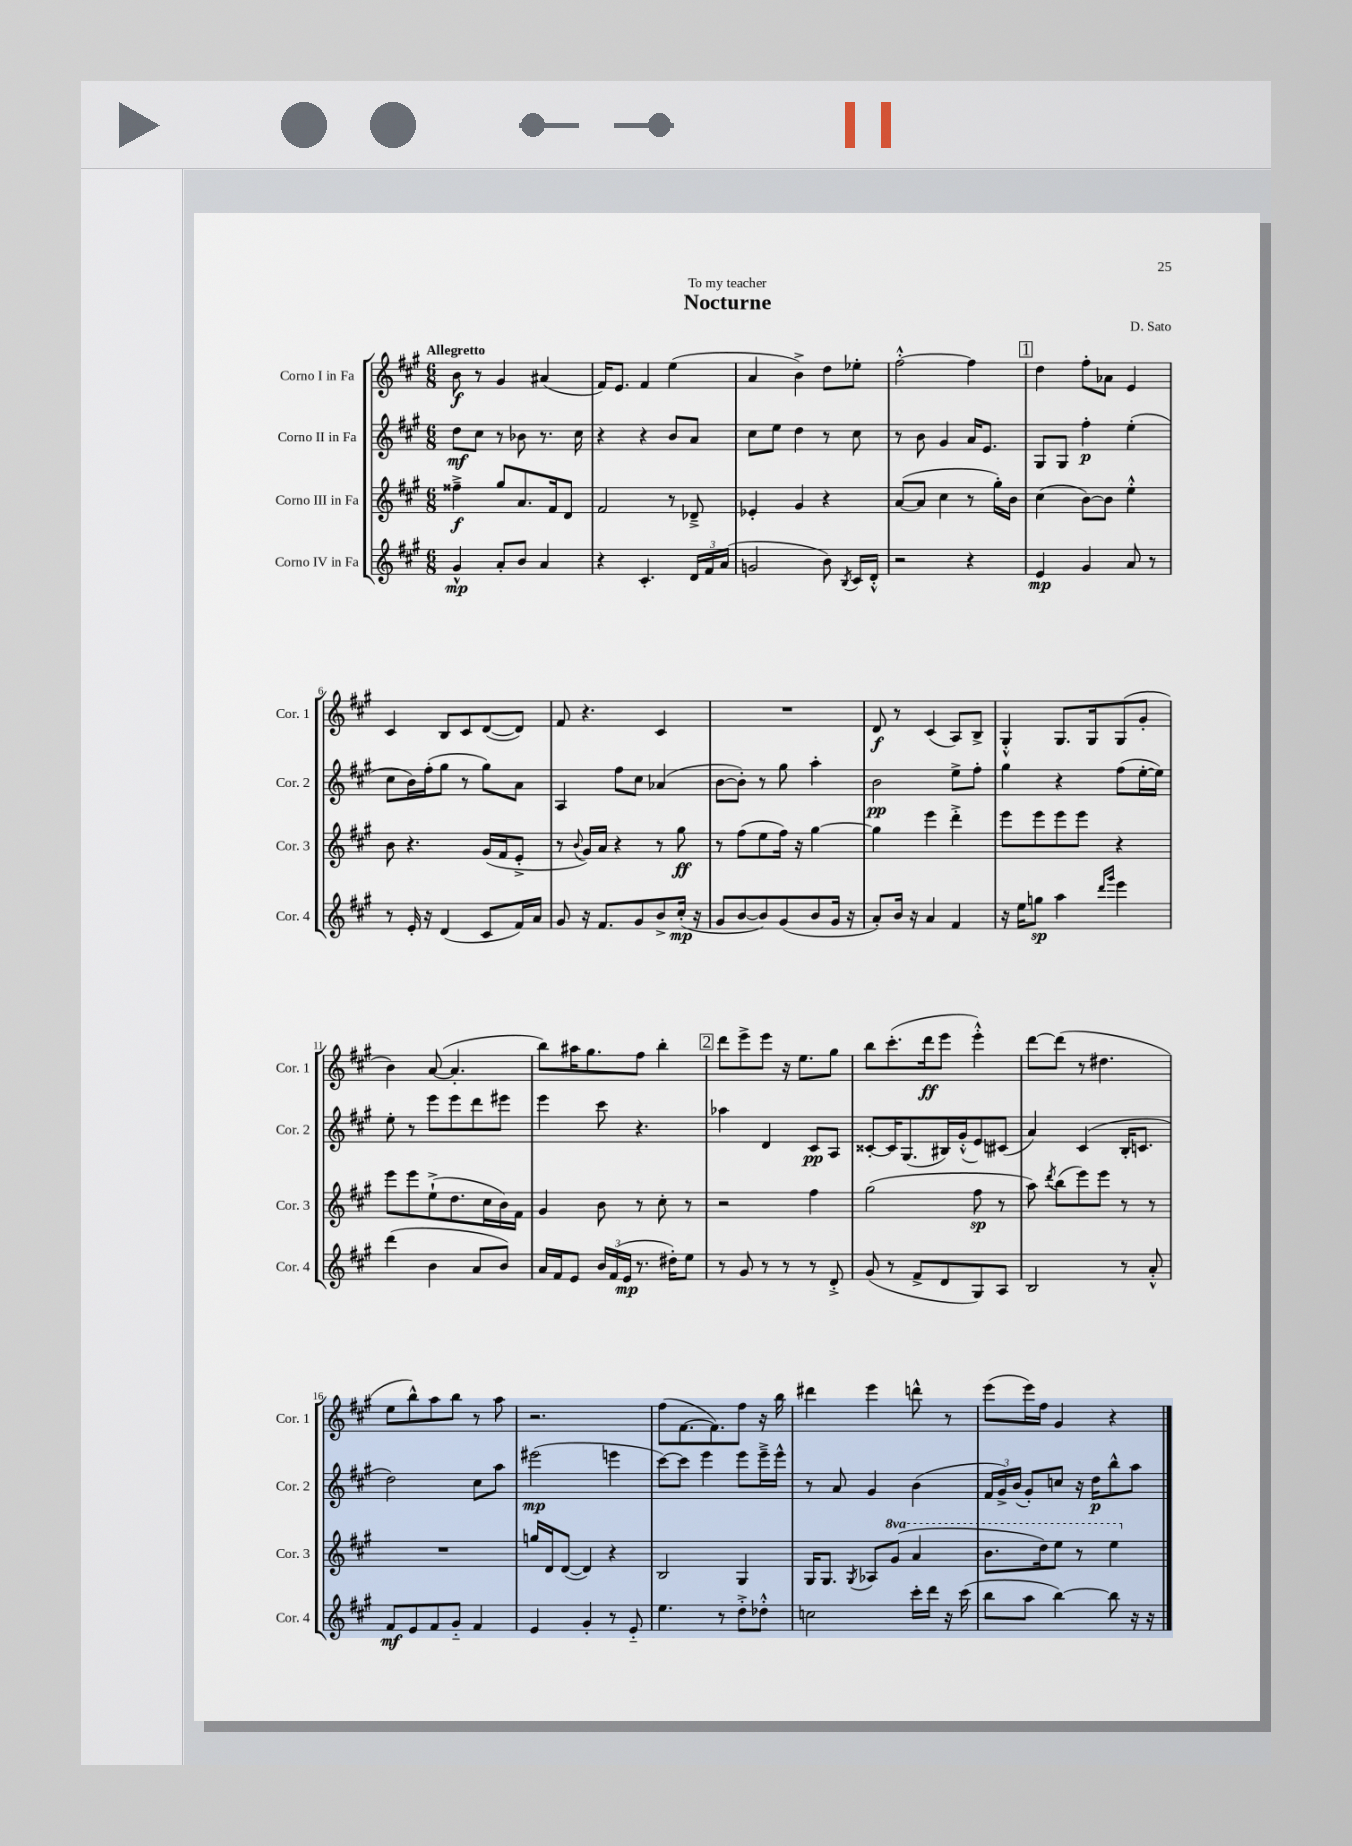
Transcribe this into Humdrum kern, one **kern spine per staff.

**kern	**dynam	**kern	**dynam	**kern	**dynam	**kern	**dynam
*part4	*part4	*part3	*part3	*part2	*part2	*part1	*part1
*staff4	*staff4	*staff3	*staff3	*staff2	*staff2	*staff1	*staff1
*I"Corno IV in Fa	*	*I"Corno III in Fa	*	*I"Corno II in Fa	*	*I"Corno I in Fa	*
*I'Cor. 4	*	*I'Cor. 3	*	*I'Cor. 2	*	*I'Cor. 1	*
*clefG2	*	*clefG2	*	*clefG2	*	*clefG2	*
*k[f#c#g#]	*	*k[f#c#g#]	*	*k[f#c#g#]	*	*k[f#c#g#]	*
*M6/8	*	*M6/8	*	*M6/8	*	*M6/8	*
=1	=1	=1	=1	=1	=1	=1	=1
!	!	!	!	!	!	!LO:TX:a:B:t=Allegretto	!
4g#^^/	mp	4ff##X~^\	f	8dd\L	mf	8b\	f
.	.	.	.	8cc#\J	.	8r	.
8a'/L	.	8gg#/L	.	8r	.	4g#/	.
8b/J	.	8.a/	.	8b-X\	.	.	.
4a/	.	.	.	8.r	.	(4a#X/	.
.	.	16f#/k	.	.	.	.	.
.	.	8d/J	.	.	.	.	.
.	.	.	.	16cc#\	.	.	.
=2	=2	=2	=2	=2	=2	=2	=2
4r	.	2f#/	.	4r	.	16f#/KL)	.
.	.	.	.	.	.	8.e/J	.
4.c#'/	.	.	.	4r	.	4f#/	.
.	.	8r	.	8b/L	.	(4ee\	.
24d/LL	.	8d-X~^/	.	8a/J	.	.	.
24f#/	.	.	.	.	.	.	.
(24a/JJ	.	.	.	.	.	.	.
=3	=3	=3	=3	=3	=3	=3	=3
2gn/	.	4e-X'/	.	8cc#\L	.	4a/	.
.	.	.	.	8ee\J	.	.	.
.	.	4g#/	.	4dd\	.	4b^\)	.
8b\)	.	4r	.	8r	.	8dd\L	.
8qB/	.	.	.	.	.	.	.
16c#/LL	.	.	.	8cc#\	.	8ee-X'\J	.
16d'^^/JJ	.	.	.	.	.	.	.
=4	=4	=4	=4	=4	=4	=4	=4
2r	.	([8a/L	.	8r	.	[2ff#'^^\	.
.	.	8a/J]	.	8b\	.	.	.
.	.	4cc#\	.	4g#/	.	.	.
4r	.	8r	.	16a/KL	.	4ff#\]	.
.	.	.	.	8.e/J	.	.	.
.	.	16gg#'\LL)	.	.	.	.	.
.	.	16b\JJ	.	.	.	.	.
!!LO:REH:place=s1:t=1
=5	=5	=5	=5	=5	=5	=5	=5
4e/	mp	(4cc#\	.	8G#/L	.	4dd\	.
.	.	.	.	8G#/J	.	.	.
4g#/	.	[8b\L)	.	4ff#'\	p	8ff#'\L	.
.	.	8b\J]	.	.	.	8a-X\J	.
8a/	.	4ee'^^\	.	(4ee'\	.	4e/	.
8r	.	.	.	.	.	.	.
!!LO:LB:g=z
=6	=6	=6	=6	=6	=6	=6	=6
8r	.	8b\	.	8cc#\L	.	4c#/	.
16e'/	.	4.r	.	16b\L)	.	.	.
16r	.	.	.	(16ff#'\J	.	.	.
(4d/	.	.	.	8gg#\J	.	8B/L	.
.	.	.	.	8r	.	8c#/	.
8c#/L	.	(16g#/LL	.	8gg#\L)	.	([8d/	.
.	.	16f#/J	.	.	.	.	.
16f#/L)	.	8e'^/J	.	8a\J	.	8d/J])	.
16a/JJ	.	.	.	.	.	.	.
=7	=7	=7	=7	=7	=7	=7	=7
8g#/	.	8r	.	4A/	.	8f#/	.
.	.	8qqb/	.	.	.	.	.
16r	.	16g#/LL)	.	.	.	4.r	.
8.f#/L	.	16a/JJ	.	.	.	.	.
.	.	4r	.	8ff#\L	.	.	.
8g#/	.	.	.	8cc#\J	.	.	.
8b^/	.	8r	.	(4a-X/	.	4c#/	.
(16cc#'/Jk	mp	8gg#\	ff	.	.	.	.
16r	.	.	.	.	.	.	.
=8	=8	=8	=8	=8	=8	=8	=8
8g#/L	.	8r	.	[8b\L	.	2.r	.
[8b/	.	(8ff#\L	.	8b'\J])	.	.	.
8b/])	.	8ee\	.	8r	.	.	.
(8g#/	.	16ff#\Jk)	.	8gg#\	.	.	.
.	.	16r	.	.	.	.	.
8b/	.	[4gg#\	.	4aa'\	.	.	.
16g#/Jk	.	.	.	.	.	.	.
16r	.	.	.	.	.	.	.
=9	=9	=9	=9	=9	=9	=9	=9
8a'/L)	.	4gg#\]	.	2b\	pp	8d/	f
16b/Jk	.	.	.	.	.	8r	.
16r	.	.	.	.	.	.	.
4a/	.	4eee\	.	.	.	(4c#/	.
4f#/	.	4ddd'^\	.	8ee^\L	.	8A/L)	.
.	.	.	.	8ff#'\J	.	8B^/J	.
=10	=10	=10	=10	=10	=10	=10	=10
16r	.	8eee\L	.	4gg#\	.	4G#'^^/	.
16ee\KL	.	.	.	.	.	.	.
8ggn\J	sp	8eee\	.	.	.	.	.
4aa\	.	8eee\	.	4r	.	8.G#/L	.
.	.	8eee\J	.	.	.	.	.
.	.	.	.	.	.	16G#/k	.
16qqddd/LL	.	.	.	.	.	.	.
16qqggg#/JJ	.	.	.	.	.	.	.
4eee\	.	4r	.	(8ff#\L	.	(8G#/	.
.	.	.	.	[16ee'\L	.	8g#'/J	.
.	.	.	.	16ee\JJ])	.	.	.
!!LO:LB:g=z
=11	=11	=11	=11	=11	=11	=11	=11
(4ddd\	.	8eee\L	.	8ee'\	.	4b\)	.
.	.	8eee\	.	8r	.	.	.
4b\	.	(8ee`^\	.	8eee\L	.	([8a/	.
.	.	8.dd\	.	8eee\	.	4.a'/]	.
8a/L	.	.	.	8ddd\	.	.	.
.	.	16cc#\L	.	.	.	.	.
8b/J)	.	16b\)	.	8eee#X\J	.	.	.
.	.	16f#\JJ	.	.	.	.	.
=12	=12	=12	=12	=12	=12	=12	=12
16a/LL	.	4g#/	.	4eee\	.	8bb\L)	.
16f#/J	.	.	.	.	.	.	.
8e/J	.	.	.	.	.	16aa#X\K	.
.	.	.	.	.	.	8.gg#\	.
24b/LL	.	8b\	.	8ccc#\	.	.	.
(24f#/	.	.	.	.	.	.	.
24e/JJ	mp	.	.	.	.	.	.
8.r	.	8r	.	4.r	.	8ff#\J	.
.	.	8cc#'\	.	.	.	4bb'\	.
16dd#X'\KL)	.	.	.	.	.	.	.
8ee\J	.	8r	.	.	.	.	.
!!LO:REH:place=s1:t=2
=13	=13	=13	=13	=13	=13	=13	=13
8r	.	2r	.	4aa-X\	.	8ddd\L	.
8g#/	.	.	.	.	.	8eee^\	.
8r	.	.	.	4d/	.	8eee\J	.
8r	.	.	.	.	.	16r	.
.	.	.	.	.	.	8.ee\L	.
8r	.	4ff#\	.	8c#/L	pp	.	.
8d'^/	.	.	.	8A/J	.	8gg#\J	.
=14	=14	=14	=14	=14	=14	=14	=14
(8g#/	.	(2gg#\	.	[8c##X'/L	.	8bb\L	.
8r	.	.	.	16c##/K]	.	(8.ccc#'\	.
.	.	.	.	(8.G#/	.	.	.
8f#^/L	.	.	.	.	.	.	.
.	.	.	.	.	.	16ddd\k	ff
8d/	.	.	.	16B#X/L)	.	8eee\J	.
.	.	.	.	(16g#'^^/J	.	.	.
8G#/)	.	8ff#\	sp	8e/)	.	4eee'^^\)	.
8A/J	.	8r	.	(8c#X/J	.	.	.
=15	=15	=15	=15	=15	=15	=15	=15
2B/	.	8aa\)	.	4a/)	.	[8ddd\L	.
.	.	8qddd/	.	.	.	.	.
.	.	(8bb\L	.	.	.	(8ddd\J]	.
.	.	8eee\)	.	(4c#/	.	8r	.
.	.	8eee\J	.	.	.	4.dd#X\	.
8r	.	8r	.	16B'/KL	.	.	.
.	.	.	.	8.cn/J	.	.	.
8a'^^/	.	8r	.	.	.	.	.
!!LO:LB:g=z
=16	=16	=16	=16	=16	=16	=16	=16
8f#/L	mf	2.r	.	2dd\)	.	8ee\L	.
8e/	.	.	.	.	.	8bb^^\)	.
8f#/	.	.	.	.	.	8aa\	.
8g#/J	.	.	.	.	.	8bb\J	.
4f#/	.	.	.	8cc#\L	.	8r	.
.	.	.	.	8aa\J	.	8aa\	.
=17	=17	=17	=17	=17	=17	=17	=17
4e/	.	16ggn/LL	.	(2eee#X\	mp	2.r	.
.	.	16d/J	.	.	.	.	.
.	.	([8d/J	.	.	.	.	.
4g#'/	.	4d/])	.	.	.	.	.
8r	.	4r	.	4eeen\	.	.	.
8e/	.	.	.	.	.	.	.
=18	=18	=18	=18	=18	=18	=18	=18
4.ee\	.	2B/	.	[8ccc#\L)	.	(8ff#\L	.
.	.	.	.	8ccc#\J]	.	[8.f#\	.
.	.	.	.	4eee\	.	.	.
.	.	.	.	.	.	8.f#\])	.
8r	.	.	.	.	.	.	.
8dd'^\L	.	4G#/	.	8eee\L	.	8ff#\J	.
8dd-X'^^\J	.	.	.	16eee~^\L	.	16r	.
.	.	.	.	16eee^^\JJ	.	16bb\	.
=19	=19	=19	=19	=19	=19	=19	=19
2ccn\	.	16G#/KL	.	8r	.	4ddd#X\	.
.	.	8.G#/J	.	.	.	.	.
.	.	.	.	8a/	.	.	.
.	.	8qG#/	.	.	.	.	.
.	.	8A-X/L	.	4g#/	.	4eee\	.
*	*	*8va	*	*	*	*	*
.	.	(8gg#/J	.	.	.	.	.
16ccc#'\LL	.	4aa/	.	(4b\	.	8dddn^^\	.
16ddd\JJ	.	.	.	.	.	.	.
16r	.	.	.	.	.	8r	.
(16ccc#\	.	.	.	.	.	.	.
=20	=20	=20	=20	=20	=20	=20	=20
8bb\L	.	8.bb\L	.	24f#/LL	.	(8eee\L	.
.	.	.	.	24g#^/)	.	.	.
.	.	.	.	(24b/JJ	.	.	.
8aa\J	.	.	.	8g#'/L)	.	16eee\L)	.
.	.	16ddd\k)	.	.	.	16ff#\JJ	.
[4bb\)	.	8eee\J	.	8ccn/J	.	4g#/	.
.	.	8r	.	16r	.	.	.
.	.	.	.	16dd\KL	p	.	.
8bb\]	.	4eee\	.	8bb^^\	.	4r	.
16r	.	.	.	8aa\J	.	.	.
16r	.	.	.	.	.	.	.
*	*	*X8va	*	*	*	*	*
==	==	==	==	==	==	==	==
*-	*-	*-	*-	*-	*-	*-	*-
